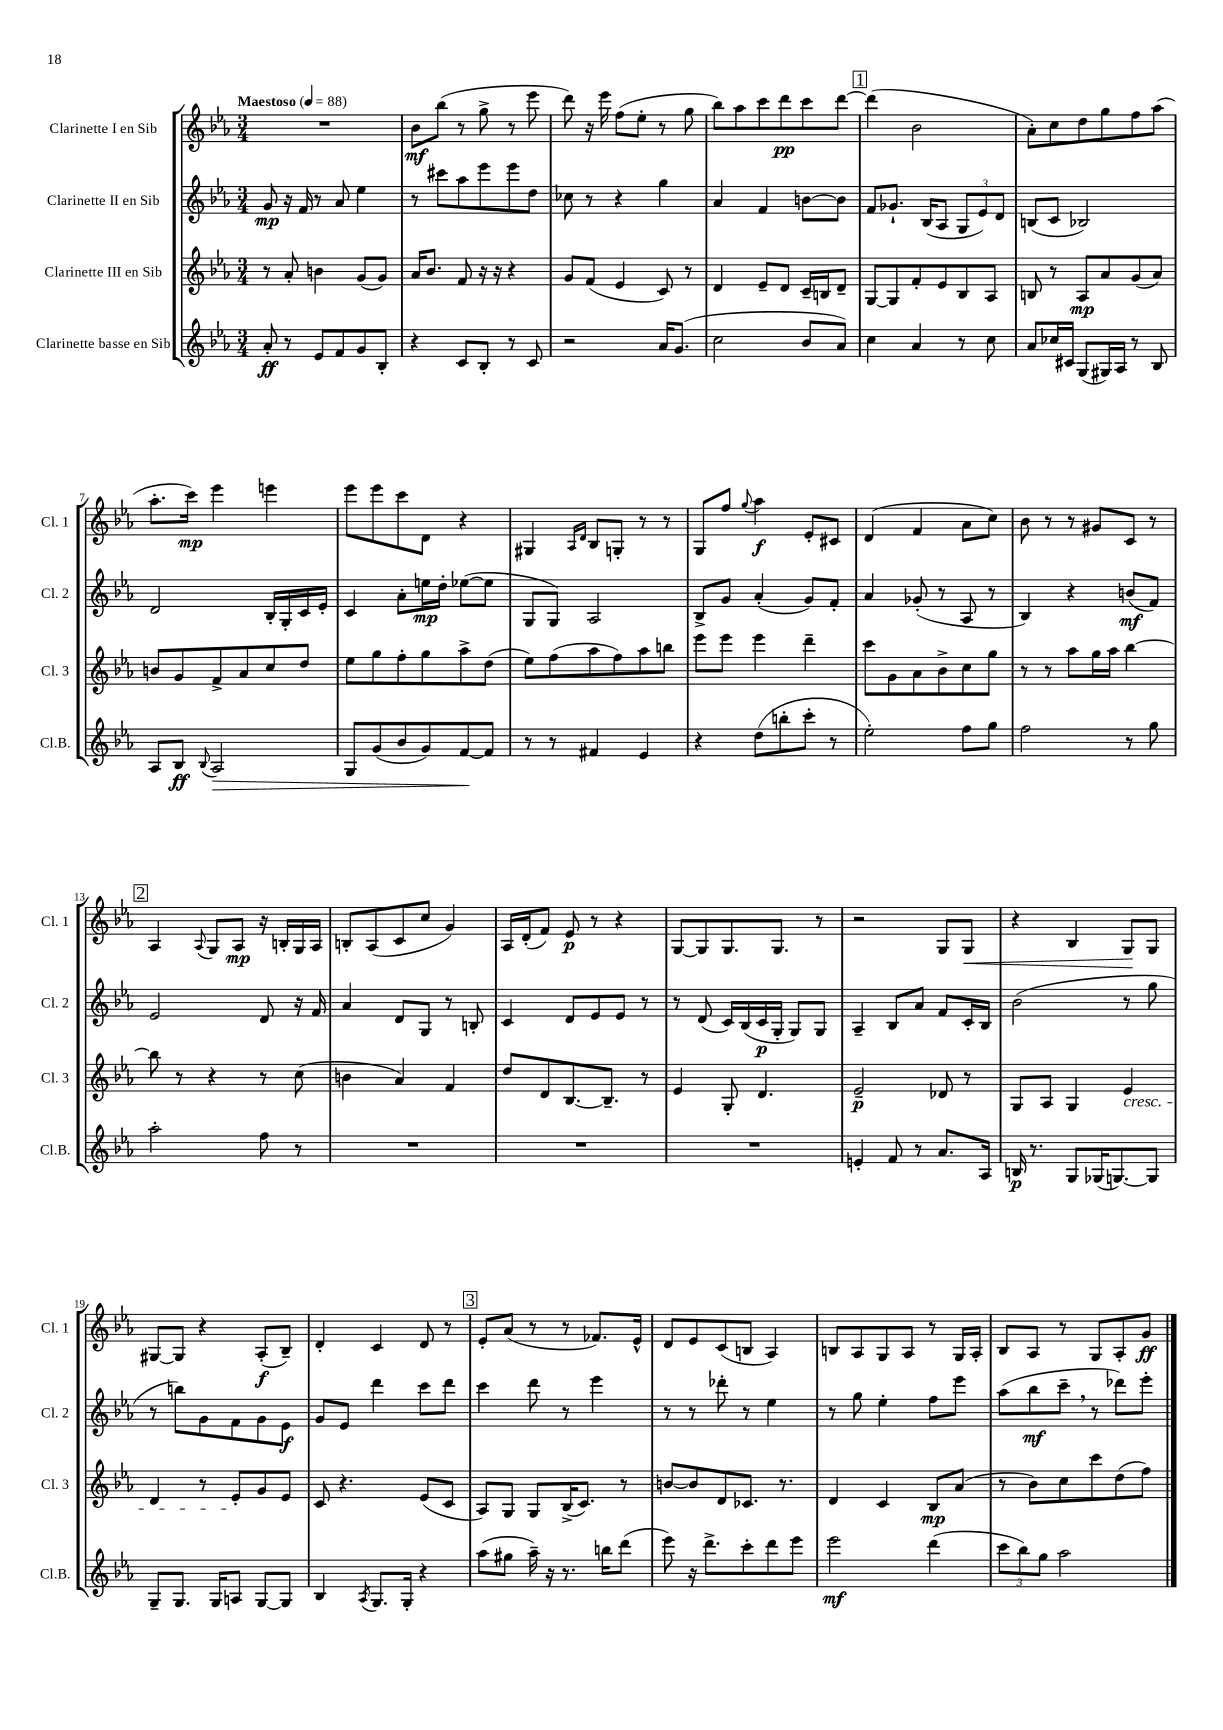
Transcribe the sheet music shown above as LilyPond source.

<<
\new StaffGroup <<
\new Staff = "s0" \with { instrumentName = "Clarinette I en Sib" shortInstrumentName = "Cl. 1" } {
    \clef treble \key ees \major \numericTimeSignature \time 3/4 \tempo "Maestoso" 4 = 88
    R2. |
    bes'8\mf bes''8( r8 g''8-> r8 ees'''8 |
    d'''8) r16 ees'''16 f''8( ees''8-. r8 g''8 |
    bes''8) aes''8 c'''8 d'''8\pp c'''8 d'''8~ |
    \mark \markup { \box "1" } d'''4( bes'2 |
    aes'8-.) c''8 d''8 g''8 f''8 aes''8( |
    aes''8.-. c'''16\mp) ees'''4 e'''4 |
    ees'''8 ees'''8 c'''8 d'8 r4 |
    gis4 \grace { aes16 d'16 } bes8 g8-. r8 r8 |
    g8 f''8 \appoggiatura { g''8 } aes''4\f ees'8-. cis'8 |
    d'4( f'4 aes'8 c''8) |
    bes'8 r8 r8 gis'8 c'8 r8 |
    \mark \markup { \box "2" } aes4 \appoggiatura { aes8 } g8 aes8\mp r16 b16-. g16 aes16 |
    b8-. aes8( c'8 c''8 g'4) |
    aes16 d'16-.( f'8) ees'8\p r8 r4 |
    g8~ g8 g8. g8. r8 |
    r2 g8 g8\< |
    r4 bes4 g8\! g8 |
    gis8~ gis8 r4 aes8-.\f( bes8--) |
    d'4-. c'4 d'8 r8 |
    \mark \markup { \box "3" } ees'8-. aes'8( r8 r8 fes'8.) ees'16-^ |
    d'8 ees'8 c'8( b8 aes4) |
    b8 aes8 g8 aes8 r8 g16 aes16-. |
    bes8 aes8 r8 g8 aes8-. g'8\ff \bar "|." |
}
\new Staff = "s1" \with { instrumentName = "Clarinette II en Sib" shortInstrumentName = "Cl. 2" } {
    \clef treble \key ees \major \numericTimeSignature \time 3/4
    g'8\mp r16 f'16 r8 aes'8 ees''4 |
    r8 cis'''8 aes''8 ees'''8 ees'''8 d''8 |
    ces''8 r8 r4 g''4 |
    aes'4 f'4 b'8~ b'8 |
    \mark \markup { \box "1" } f'8 ges'8.-! bes16( aes8 \tuplet 3/2 { g8 ees'8) d'8 } |
    b8( c'8 bes2) |
    d'2 bes16-. g16-. c'16 ees'16-. |
    c'4 aes'8-. e''16\mp d''16-. ees''8~( ees''8 |
    g8 g8) aes2 |
    bes8-> g'8 aes'4-.( g'8) f'8-. |
    aes'4 ges'8-.( r8 aes8 r8 |
    bes4) r4 b'8\mf( f'8) |
    \mark \markup { \box "2" } ees'2 d'8 r16 f'16 |
    aes'4 d'8 g8 r8 b8-. |
    c'4 d'8 ees'8 ees'8 r8 |
    r8 d'8( c'16) bes16( c'16\p g16-. g8) g8 |
    aes4-- bes8 aes'8 f'8 c'16-. bes16 |
    bes'2( r8 g''8 |
    r8 b''8) g'8 f'8 g'8 ees'8\f |
    g'8 ees'8 d'''4 c'''8 d'''8 |
    \mark \markup { \box "3" } c'''4 d'''8 r8 ees'''4 |
    r8 r8 des'''8-. r8 ees''4 |
    r8 g''8 ees''4-. f''8 ees'''8 |
    aes''8( bes''8\mf c'''8-- \breathe r8 des'''8) ees'''8-. \bar "|." |
}
\new Staff = "s2" \with { instrumentName = "Clarinette III en Sib" shortInstrumentName = "Cl. 3" } {
    \clef treble \key ees \major \numericTimeSignature \time 3/4
    r8 aes'8-. b'4 g'8( g'8) |
    aes'16 bes'8. f'8 r16 r16 r4 |
    g'8 f'8( ees'4 c'8) r8 |
    d'4 ees'8-- d'8 c'16-- b16 d'8-- |
    \mark \markup { \box "1" } g8~ g8 f'8-. ees'8 bes8 aes8 |
    b8 r8 aes8\mp aes'8 g'8( aes'8) |
    b'8 g'8 f'8-> aes'8 c''8 d''8 |
    ees''8 g''8 f''8-. g''8 aes''8-> d''8( |
    ees''8) f''8( aes''8 f''8) aes''8 b''8 |
    ees'''8 ees'''8 ees'''4 d'''4-- |
    c'''8 g'8 aes'8 bes'8-> c''8 g''8 |
    r8 r8 aes''8 g''16 aes''16 bes''4~ |
    \mark \markup { \box "2" } bes''8 r8 r4 r8 c''8( |
    b'4 aes'4) f'4 |
    d''8 d'8 bes8.~ bes8.-- r8 |
    ees'4 g8-. d'4. |
    ees'2--\p des'8 r8 |
    g8 aes8 g4 ees'4\cresc |
    d'4 r8 ees'8-.\! g'8 ees'8 |
    c'8 r4. ees'8( c'8 |
    \mark \markup { \box "3" } aes8) g8 g8 bes16->( c'8.) r8 |
    b'8~ b'8 d'8 ces'8. r8. |
    d'4 c'4 bes8\mp aes'8( |
    r8 bes'8) c''8 c'''8 d''8( f''8) \bar "|." |
}
\new Staff = "s3" \with { instrumentName = "Clarinette basse en Sib" shortInstrumentName = "Cl.B." } {
    \clef treble \key ees \major \numericTimeSignature \time 3/4
    aes'8-.\ff r8 ees'8 f'8 g'8 bes8-. |
    r4 c'8 bes8-. r8 c'8 |
    r2 aes'16 g'8.( |
    c''2 bes'8 aes'8) |
    \mark \markup { \box "1" } c''4 aes'4 r8 c''8 |
    aes'8 ces''16 cis'16 g8( gis16) aes16 r8 bes8 |
    aes8 bes8\ff \appoggiatura { bes8 } aes2\> |
    g8 g'8( bes'8 g'8) f'8~\! f'8 |
    r8 r8 fis'4 ees'4 |
    r4 d''8( b''8-. c'''8-. r8 |
    ees''2-.) f''8 g''8 |
    f''2 r8 g''8 |
    \mark \markup { \box "2" } aes''2-. f''8 r8 |
    R2. |
    R2. |
    R2. |
    e'4-. f'8 r8 aes'8. aes16 |
    b16\p r8. g8 ges16( g8.~) g8 |
    g8-- g8. g16 a8 g8~ g8 |
    bes4 \acciaccatura { aes8 } g8. g16-. r4 |
    \mark \markup { \box "3" } aes''8( gis''8 aes''16--) r16 r8. b''16 d'''8( |
    ees'''8) r16 d'''8.-> c'''8-. d'''8 ees'''8 |
    ees'''2\mf d'''4( |
    \tuplet 3/2 { c'''8 bes''8) g''8 } aes''2 \bar "|." |
}
>>
>>
